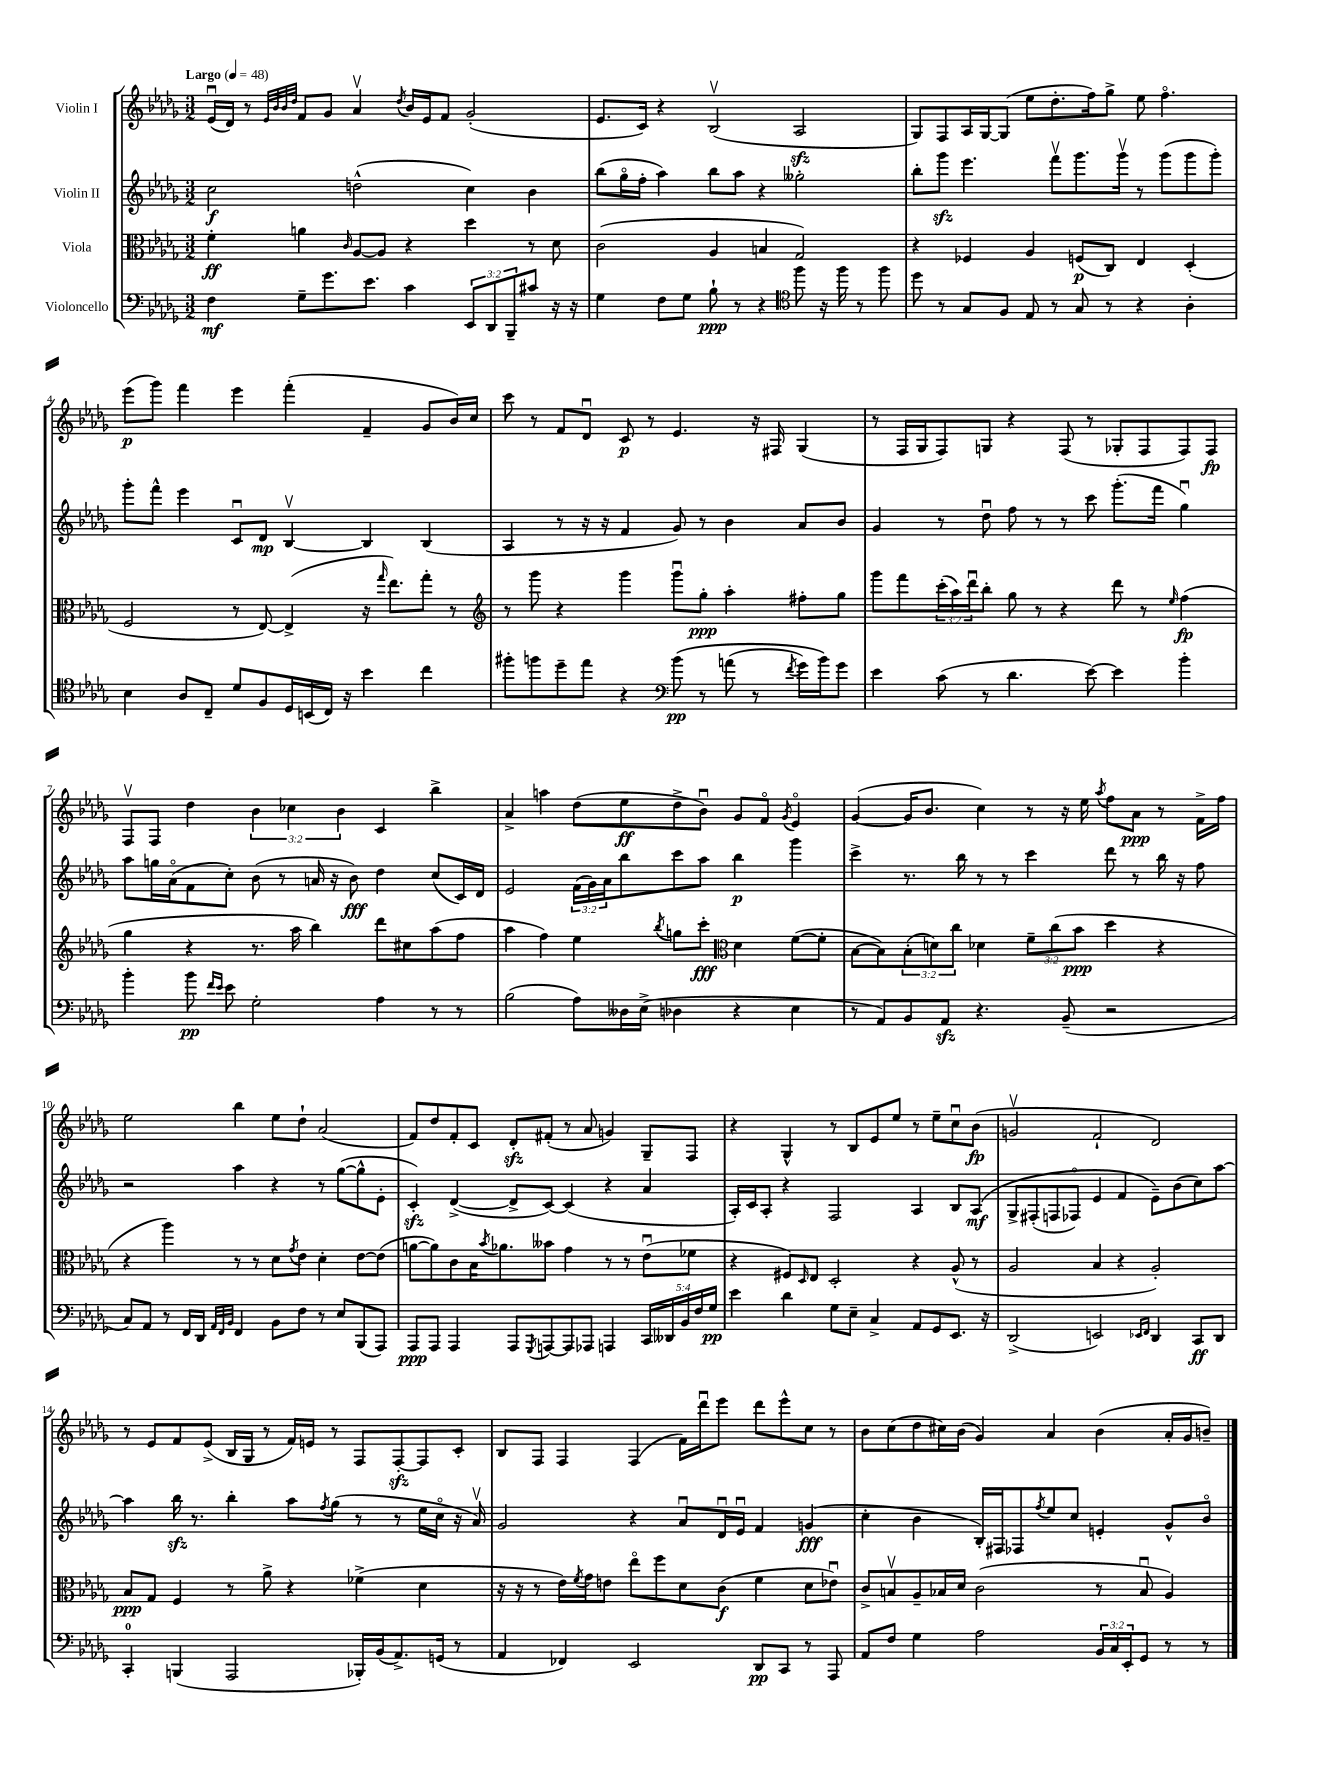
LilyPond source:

<<
\new StaffGroup <<
\new Staff = "s0" \with { instrumentName = "Violin I" } {
    \clef treble \key des \major \numericTimeSignature \time 3/2 \override Staff.TupletNumber.text = #tuplet-number::calc-fraction-text \tempo "Largo" 4 = 48
    ees'16\downbow( des'16) r8 \grace { ees'32 bes'32 bes'32 des''32 } f'8 ges'8 aes'4\upbow \acciaccatura { des''8 } bes'16 ees'16 f'8 ges'2-.( |
    ees'8. c'16) r4 bes2\upbow( aes2\sfz |
    ges8) f8 aes16 ges16~ ges8( ees''8 des''8.-. f''16) ges''8-> ees''8 f''4.\flageolet |
    ees'''8\p( ges'''8) f'''4 ees'''4 f'''4-.( f'4-- ges'8 bes'16) c''16 |
    c'''8 r8 f'8 des'8\downbow c'8\p r8 ees'4. r16 fis16 ges4( |
    r8 f16 ges16 f8) g8 r4 f8( r8 ges8-. f8 f8) f8\fp |
    f8\upbow f8 des''4 \tuplet 3/2 { bes'4 ces''4 bes'4 } c'4 bes''4-> |
    aes'4-> a''4 des''8( ees''8\ff des''8-> bes'8\downbow) ges'8 f'8\flageolet \acciaccatura { ges'8 } ees'4\flageolet |
    ges'4~( ges'16 bes'8. c''4) r8 r16 ees''16 \acciaccatura { aes''8 } f''8 aes'8\ppp r8 f'16-> f''16 |
    ees''2 bes''4 ees''8 des''8-! aes'2( |
    f'8) des''8 f'8-. c'8 des'8-.\sfz fis'8-.( r8 aes'8 g'4) ges8-- f8 |
    r4 ges4-^ r8 bes8 ees'8 ees''8 r8 ees''8-- c''8\downbow bes'8\fp( |
    g'2\upbow f'2-! des'2) |
    r8 ees'8 f'8 ees'8->( bes16 ges16 r8 f'16) e'16 r8 f8 f8~-.\sfz f8 c'8-. |
    bes8 f8 f4 f4( f'16) des'''16\downbow ees'''8 des'''8 ees'''8-^ c''8 r8 |
    bes'8 c''8( des''8 cis''16) bes'16( ges'4) aes'4 bes'4( aes'16-. ges'16 b'8--) \bar "|." |
}
\new Staff = "s1" \with { instrumentName = "Violin II" } {
    \clef treble \key des \major \numericTimeSignature \time 3/2 \override Staff.TupletNumber.text = #tuplet-number::calc-fraction-text
    c''2\f d''2-^( c''4) bes'4 |
    bes''8( ges''16\flageolet f''16-. aes''4) bes''8 aes''8 r4 geses''2-. |
    bes''8-. ges'''8\sfz ees'''4. f'''8\upbow ges'''8. ges'''16\upbow r8 ges'''8( ges'''8 ges'''8-.) |
    ges'''8-. f'''8-^ ees'''4 c'8\downbow des'8\mp bes4~\upbow bes4 bes4( |
    aes4 r8 r16 r16 f'4 ges'8) r8 bes'4 aes'8 bes'8 |
    ges'4 r8 des''8\downbow f''8 r8 r8 c'''8 ges'''8.-.( f'''16 ges''4\downbow) |
    aes''8 g''16 aes'16\flageolet( f'8 c''8-.) bes'8( r8 a'16 r16 bes'8\fff) des''4 c''8( c'16) des'16 |
    ees'2 \tuplet 3/2 { f'16( ges'16) aes'16 } bes''8 c'''8 aes''8 bes''4\p ges'''4 |
    c'''4-> r8. bes''16 r8 r8 c'''4 des'''8 r8 bes''16 r16 f''8 |
    r2 aes''4 r4 r8 ges''8~( ges''8-^ ees'8-. |
    c'4-.\sfz) des'4~->( des'8-> c'8~) c'4( r4 aes'4 |
    aes16-.) c'16 aes8-. r4 f2 aes4 bes8 aes8\mf\( |
    ges8-> fis8-.( f8 fes8\flageolet) ees'4 f'4 ees'8--\) bes'8( c''8) aes''8~ |
    aes''4 bes''16\sfz r8. bes''4-. aes''8 \acciaccatura { f''8 } ges''8( r8 r8 ees''16 c''16\flageolet r16 aes'16\upbow) |
    ges'2 r4 aes'8\downbow des'16\downbow ees'16\downbow f'4 g'4\fff( |
    c''4-. bes'4 bes16-.) fis16 fes8 \acciaccatura { f''8 } ees''8 c''8 e'4-. ges'8-^ bes'8\flageolet \bar "|." |
}
\new Staff = "s2" \with { instrumentName = "Viola" } {
    \clef alto \key des \major \numericTimeSignature \time 3/2 \override Staff.TupletNumber.text = #tuplet-number::calc-fraction-text
    f'4-.\ff a'4 \grace { c'16 } aes8~ aes8 r4 des''4 r8 des'8 |
    c'2( aes4 b4 ges2) |
    r4 fes4 aes4 f8\p( c8) ees4 des4-.( |
    f2 r8 ees8~) ees4->( r16 \grace { ges''16 } ees''8.) ges''8-. r8 |
    \clef treble r8 ges'''8 r4 ges'''4 ges'''8\downbow ges''8-.\ppp aes''4-. fis''8-. ges''8 |
    ges'''8 f'''8 \tuplet 3/2 { c'''16-.( aes''16) des'''16\downbow } bes''8-. ges''8 r8 r4 des'''8 r8 \grace { ees''16 } f''4\fp( |
    ges''4 r4 r8. aes''16 bes''4) des'''8 cis''8 aes''8( f''8 |
    aes''4 f''4) ees''4 \acciaccatura { bes''8 } g''8 c'''8-.\fff \clef alto des'4 f'8~( f'8-. |
    bes8~ bes8) \tuplet 3/2 { bes8-.( d'8) c''8 } des'4 \tuplet 3/2 { f'8-- c''8( bes'8\ppp } des''4 r4 |
    r4 aes''4) r8 r8 des'8 \acciaccatura { ges'8 } ees'8 des'4-. ees'8~ ees'8( |
    a'8~ a'8) c'8 bes16 \acciaccatura { bes'8 } aes'8. beses'8 ges'4 r8 r8 ees'8\downbow( fes'8 |
    r4 fis8) \grace { des16 } ees8 des2-. r4 aes8-^( r8 |
    aes2 bes4 r4 aes2-.) |
    bes8\ppp ges8 f4 r8 aes'8-> r4 fes'4->( des'4 |
    r16 r16 r8 ees'16) \acciaccatura { f'8 } ges'16 e'8 ees''8\flageolet f''8 des'8 c'8\f( f'4 des'8 ees'8\downbow) |
    c'8-> b8\upbow aes8-- bes16 des'16 c'2( r8 bes8\downbow aes4) \bar "|." |
}
\new Staff = "s3" \with { instrumentName = "Violoncello" } {
    \clef bass \key des \major \numericTimeSignature \time 3/2 \override Staff.TupletNumber.text = #tuplet-number::calc-fraction-text
    f4\mf ges8-- ges'8. ees'8. c'4 \tuplet 3/2 { ees,8 des,8 bes,,8-- } cis'8 r16 r16 |
    ges4 f8 ges8 bes8-!\ppp r8 r4 \clef tenor f''8 r16 f''16 r8 f''8 |
    des''8 r8 ges8 f8 ees8 r8 ges8 r8 r4 aes4-. |
    bes4 aes8 c8-- des'8 f8 des16 b,16( c16) r16 bes'4 c''4 |
    fis''8-. f''8 des''8-- ees''8 r4 \clef bass bes'8\pp\( r8 a'8( r8 \acciaccatura { f'8 } ges'16) bes'16\) ges'8 |
    ees'4 c'8( r8 des'4. ees'8~) ees'4 bes'4-. |
    bes'4-. bes'8\pp \grace { f'16 ees'16 } ees'8 ges2-. aes4 r8 r8 |
    bes2( aes8) deses16 ees16->( des4 r4 ees4 |
    r8 aes,8) bes,8 aes,8\sfz r4. bes,8--( r2 |
    c8) aes,8 r8 f,16 des,16 \grace { aes,32 f,32 bes,32 } f,4 bes,8 f8 r8 ees8 bes,,8( aes,,8) |
    aes,,8\ppp aes,,8 aes,,4 aes,,8 \acciaccatura { ges,,8 } a,,8~ a,,8 aes,,8 a,,4 \tuplet 5/4 { c,16 deses,16 bes,16 f16 ges16\pp } |
    ees'4 des'4 ges8 ees8-- c4-> aes,8 ges,8 ees,8. r16 |
    des,2->( e,2) \grace { ees,16 f,16 } des,4 c,8\ff des,8 |
    c,4-0-. b,,4( aes,,2 bes,,16-.) bes,16( aes,8.->) g,16( r8 |
    aes,4 fes,4) ees,2 des,8\pp c,8 r8 aes,,8 |
    aes,8 f8 ges4 aes2 \tuplet 3/2 { bes,16 c16 ees,16-. } ges,8 r8 r8 \bar "|." |
}
>>
>>
